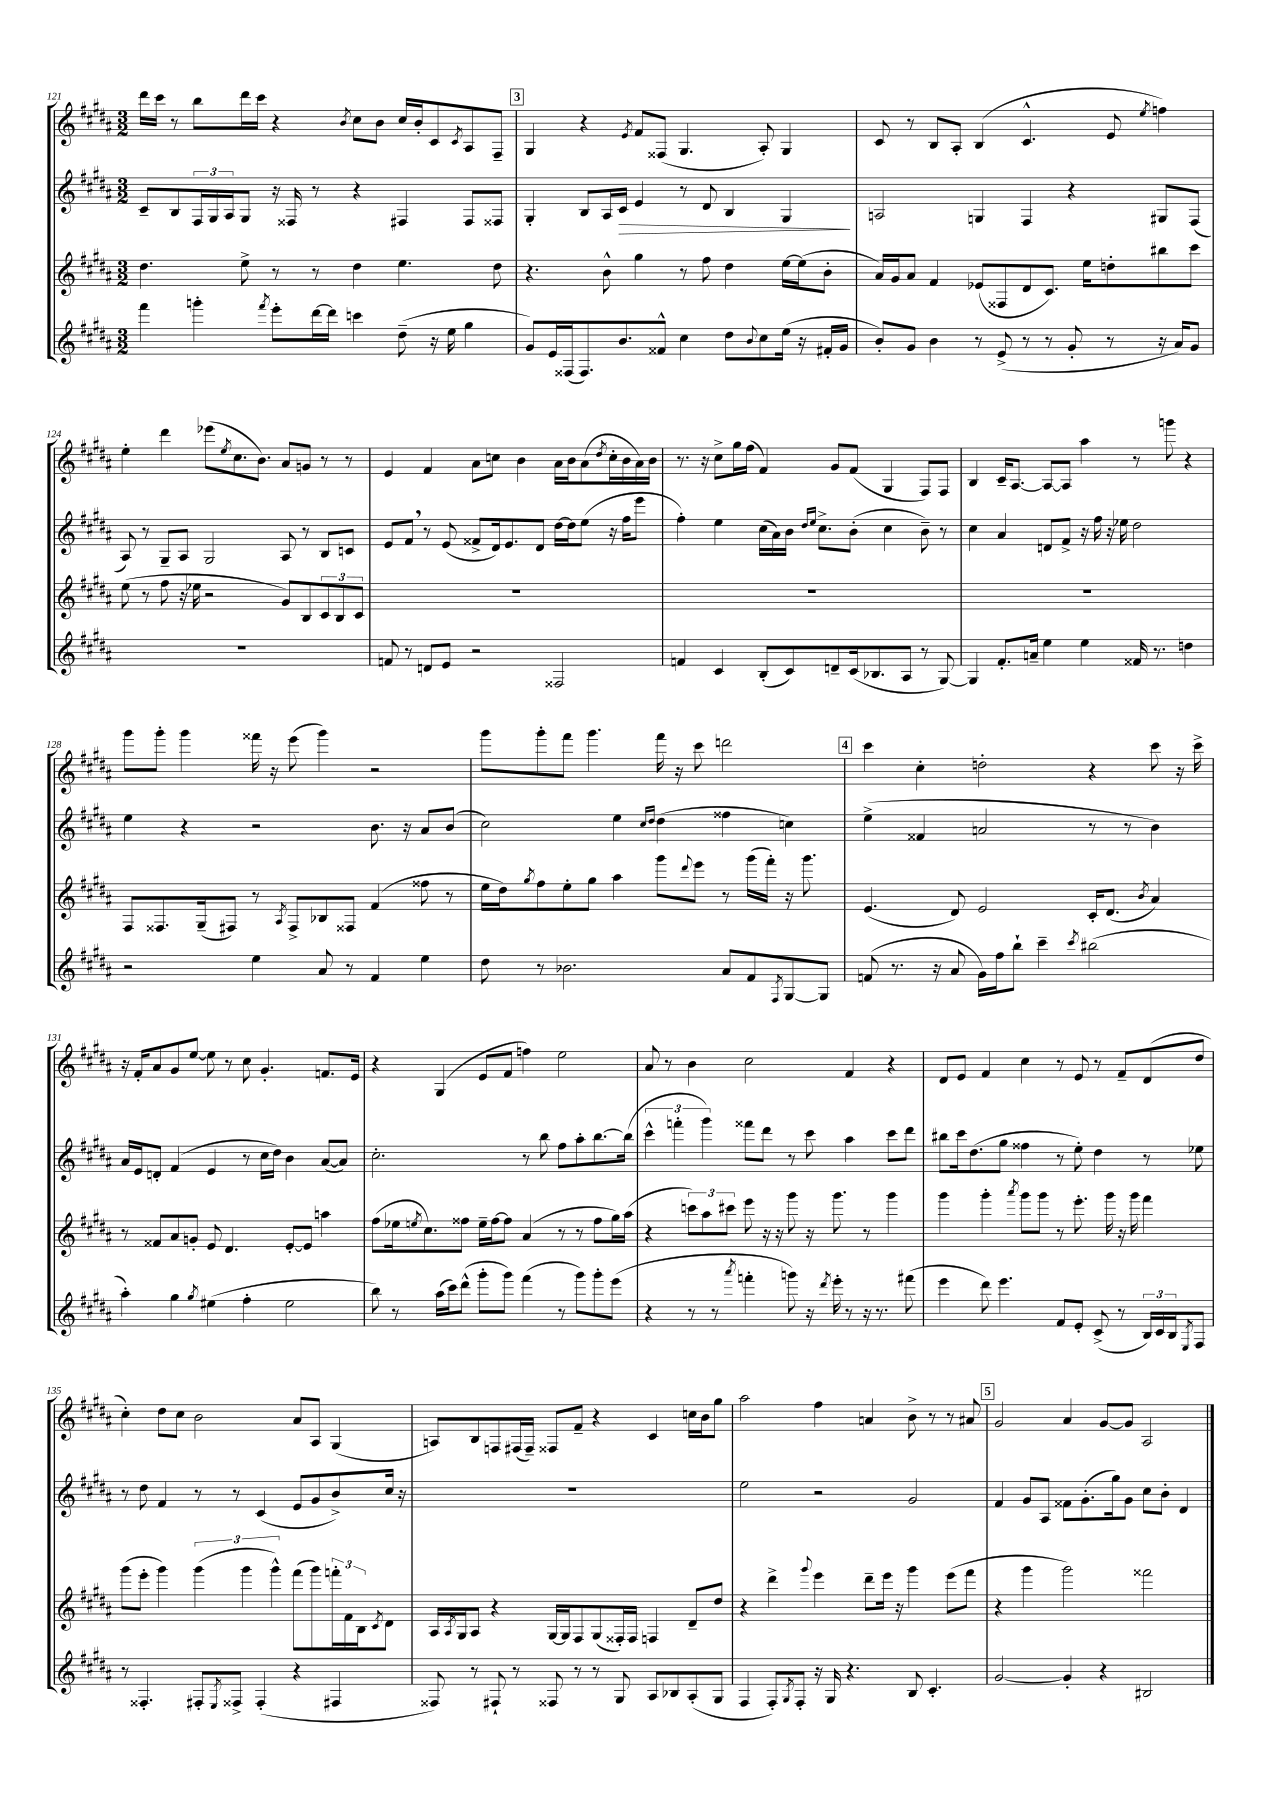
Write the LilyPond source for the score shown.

<<
\new StaffGroup <<
\new Staff = "s0" {
    \clef treble \key b \major \numericTimeSignature \time 3/2
    dis'''16 cis'''16 r8 b''8 dis'''16 cis'''16 r4 \acciaccatura { b'8 } cis''8 b'8 cis''16 b'16-. cis'8 \acciaccatura { cis'8 } ais8 fis8-- |
    \mark \markup { \box "3" } gis4 r4 \acciaccatura { e'8 } fis'8 fisis8( gis4. ais8-.) gis4 |
    cis'8 r8 b8 ais8-. b4( cis'4.-^ e'8 \acciaccatura { e''8 } f''4) |
    e''4-. dis'''4 ees'''8( \acciaccatura { e''8 } cis''8. b'8.) ais'8 g'8 r8 r8 |
    e'4 fis'4 ais'8 c''8 b'4 ais'16 b'16 ais'8( \acciaccatura { dis''8 } c''16-. b'16 ais'16) b'16 |
    r8. r16 cis''8-> gis''16 fis''16( fis'4) gis'8 fis'8( gis4 fis8) fis8 |
    b4 cis'16-- ais8.~ ais8~ ais8 ais''4 r8 g'''8 r4 |
    gis'''8 gis'''8-. gis'''4 fisis'''16 r16 e'''8( gis'''4) r2 |
    gis'''8 gis'''8-. fis'''8 gis'''4. fis'''16 r16 cis'''8 d'''2 |
    \mark \markup { \box "4" } cis'''4 cis''4-. d''2-. r4 cis'''8 r16 cis'''16-> |
    r16 fis'16-. ais'8 gis'8 e''8~ e''8 r8 cis''8 gis'4.-. f'8. e'16 |
    r4 gis4( e'8 fis'8 f''4) e''2 |
    ais'8 r8 b'4 cis''2 fis'4 r4 |
    dis'8 e'8 fis'4 cis''4 r8 e'8 r8 fis'8-- dis'8( dis''8 |
    cis''4-.) dis''8 cis''8 b'2 ais'8 ais8 gis4( |
    a8) b8 f8 fis16( fis16--) fisis8 fis'8-- r4 cis'4 c''16 b'16 gis''8 |
    ais''2 fis''4 a'4 b'8-> r8 r8 ais'8 |
    \mark \markup { \box "5" } gis'2 ais'4 gis'8~ gis'8 ais2 \bar "|." |
}
\new Staff = "s1" {
    \clef treble \key b \major \numericTimeSignature \time 3/2
    cis'8-- b8 \tuplet 3/2 { fis16 gis16 ais16 } gis8 r16 fisis16 r8 r4 fis4 fis8 fisis8 |
    \mark \markup { \box "3" } gis4-. b8 ais16 cis'16\> e'4 r8 dis'8 b4 gis4\! |
    a2 g4 fis4 r4 gis8 fis8( |
    ais8) r8 gis8-- ais8 gis2 ais8 r8 b8 c'8 |
    e'8 fis'8 \breathe r8 e'8( fisis'8-> dis'16) e'8. dis'8 dis''16~ dis''16 e''8( r16 fis''16 e'''8 |
    fis''4-.) e''4 cis''16( ais'16) b'16 \grace { dis''16 e''16 } cis''8.-> b'8-.( cis''4 b'8--) r8 |
    cis''4 ais'4 d'8 fis'8-> r16 fis''16 r16 ees''16 dis''2 |
    e''4 r4 r2 b'8. r16 ais'8 b'8( |
    cis''2) e''4 \grace { cis''16 dis''16 } dis''4( fisis''4 c''4) |
    \mark \markup { \box "4" } e''4->( fisis'4 a'2 r8 r8 b'4) |
    ais'16 e'16 d'8-. fis'4( e'4 r8 cis''16 dis''16) b'4 ais'8~( ais'8) |
    cis''2.-. r8 b''8 fis''8 ais''8-. b''8.~ b''16( |
    \tuplet 3/2 { cis'''4-^ f'''4-. gis'''4) } fisis'''8 dis'''8 r8 cis'''8 ais''4 cis'''8 dis'''8 |
    bis''8 cis'''16 dis''8.( gis''8 fisis''4 r8 e''8-.) dis''4 r8 ees''8 |
    r8 dis''8 fis'4 r8 r8 cis'4( e'8 gis'8 b'8->) cis''16 r16 |
    R1. |
    e''2 r2 gis'2 |
    \mark \markup { \box "5" } fis'4 gis'8 ais8 fisis'8 gis'8.-.( gis''16) gis'8 cis''8 b'8-. dis'4 \bar "|." |
}
\new Staff = "s2" {
    \clef treble \key b \major \numericTimeSignature \time 3/2
    dis''4. e''8-> r8 r8 dis''4 e''4. dis''8 |
    \mark \markup { \box "3" } r4. b'8-^ gis''4 r8 fis''8 dis''4 e''16~ e''16( b'8-. |
    ais'16) gis'16 ais'8 fis'4 ees'8( fisis8 dis'8 cis'8.) e''16 d''8-. bis''8 cis'''8 |
    e''8( r8 fis''8 r16 ees''16 r2 gis'8) b8 \tuplet 3/2 { cis'8 b8 cis'8 } |
    R1. |
    R1. |
    R1. |
    fis8 fisis8. gis16--( fis8) r8 \acciaccatura { ais8 } fis8-> bes8 fisis8 fis'4( fisis''8 r8 |
    e''16 dis''16) \acciaccatura { gis''8 } fis''8 e''8-. gis''8 ais''4 gis'''8 \appoggiatura { dis'''8 } e'''8 r8 gis'''16( fis'''16-.) r16 gis'''8. |
    \mark \markup { \box "4" } e'4.( dis'8) e'2 cis'16-. dis'8.( \acciaccatura { b'8 } ais'4) |
    r8 fisis'8 ais'8 g'8-. e'8 dis'4. e'8~-. e'8 a''4 |
    fis''8( ees''16 \acciaccatura { e''8 } cis''8.) fisis''8 e''16-- fisis''16~ fisis''8 ais'4( r8 r8 fisis''8 gis''16) ais''16( |
    r4 \tuplet 3/2 { c'''8) ais''8 cis'''8 } e'''8 r16 r16 gis'''8 r16 gis'''8. r8 gis'''4 |
    gis'''4 gis'''4-. \acciaccatura { ais'''8 } gis'''8 gis'''8 r8 e'''8.-. gis'''16 r16 gis'''16 fis'''4 |
    gis'''8( e'''8-. gis'''4) \tuplet 3/2 { gis'''4( gis'''4 gis'''4-^) } fis'''8( gis'''8) \tuplet 3/2 { f'''16-. fis'16 b16 } \acciaccatura { cis'8 } dis'8 |
    ais16 \acciaccatura { ais8 } gis16 ais8 r4 gis16~ gis16 fis8 gis8( fisis16-.) fisis16 f4 dis'8-- dis''8 |
    r4 dis'''4-> \appoggiatura { gis'''8 } e'''4 dis'''8-- e'''16 r16 gis'''4 e'''8( fis'''8 |
    \mark \markup { \box "5" } r4 gis'''4 gis'''2) fisis'''2 \bar "|." |
}
\new Staff = "s3" {
    \clef treble \key b \major \numericTimeSignature \time 3/2
    fis'''4 g'''4-. \acciaccatura { fis'''8 } e'''8-. dis'''16~ dis'''16 c'''4 dis''8--( r16 e''16 gis''4 |
    \mark \markup { \box "3" } gis'8) e'16 fisis16( fisis8.) b'8. fisis'8-^ cis''4 dis''8 \appoggiatura { b'8 } cis''8 e''16( r16 fis'16-. gis'16 |
    b'8-.) gis'8 b'4 r8 e'8->( r8 r8 gis'8-. r8 r16 ais'16) gis'8 |
    R1. |
    f'8 r8 d'8 e'8 r2 fisis2 |
    f'4 cis'4 b8-.( cis'8) d'8-- cis'16( bes8. ais8 r8 gis8~) |
    gis4 fis'8.-. a'16-- e''4 e''4 fisis'16 r8. d''4 |
    r2 e''4 ais'8 r8 fis'4 e''4 |
    dis''8 r8 bes'2. ais'8 fis'8 \acciaccatura { fis8 } gis8~ gis8 |
    \mark \markup { \box "4" } f'8( r8. r16 ais'8 gis'16) fis''16 b''8-! cis'''4-- \acciaccatura { cis'''8 } bis''2( |
    ais''4-.) gis''4 \acciaccatura { gis''8 } eis''4( fis''4-. eis''2 |
    b''8) r8 ais''16( cis'''16) dis'''8-^( gis'''8-. gis'''8) fis'''4( r8 gis'''8) gis'''8-. e'''8( |
    r4 r8 r8 \acciaccatura { ais'''8 } f'''4-. g'''8) r16 \acciaccatura { dis'''8 } e'''16-. r8 r16 r8. fis'''8( |
    e'''4 dis'''8) e'''4. fis'8 e'8-. cis'8->( r8 \tuplet 3/2 { b16) cis'16 b16 } \acciaccatura { e8 } fis8 |
    r8 fisis4.-. fis8-. \acciaccatura { e8 } fisis8-> fisis4-.( r4 fis4 |
    fisis8) r8 fis8-! r8 fisis8 r8 r8 gis8 ais8 bes8 ais8-.( gis8 |
    fis4 fis8-.) \acciaccatura { gis8 } fis8-. r16 gis16 r4. b8 cis'4.-. |
    \mark \markup { \box "5" } gis'2~ gis'4-. r4 bis2 \bar "|." |
}
>>
>>
\layout { \context { \Score currentBarNumber = #121 } }
